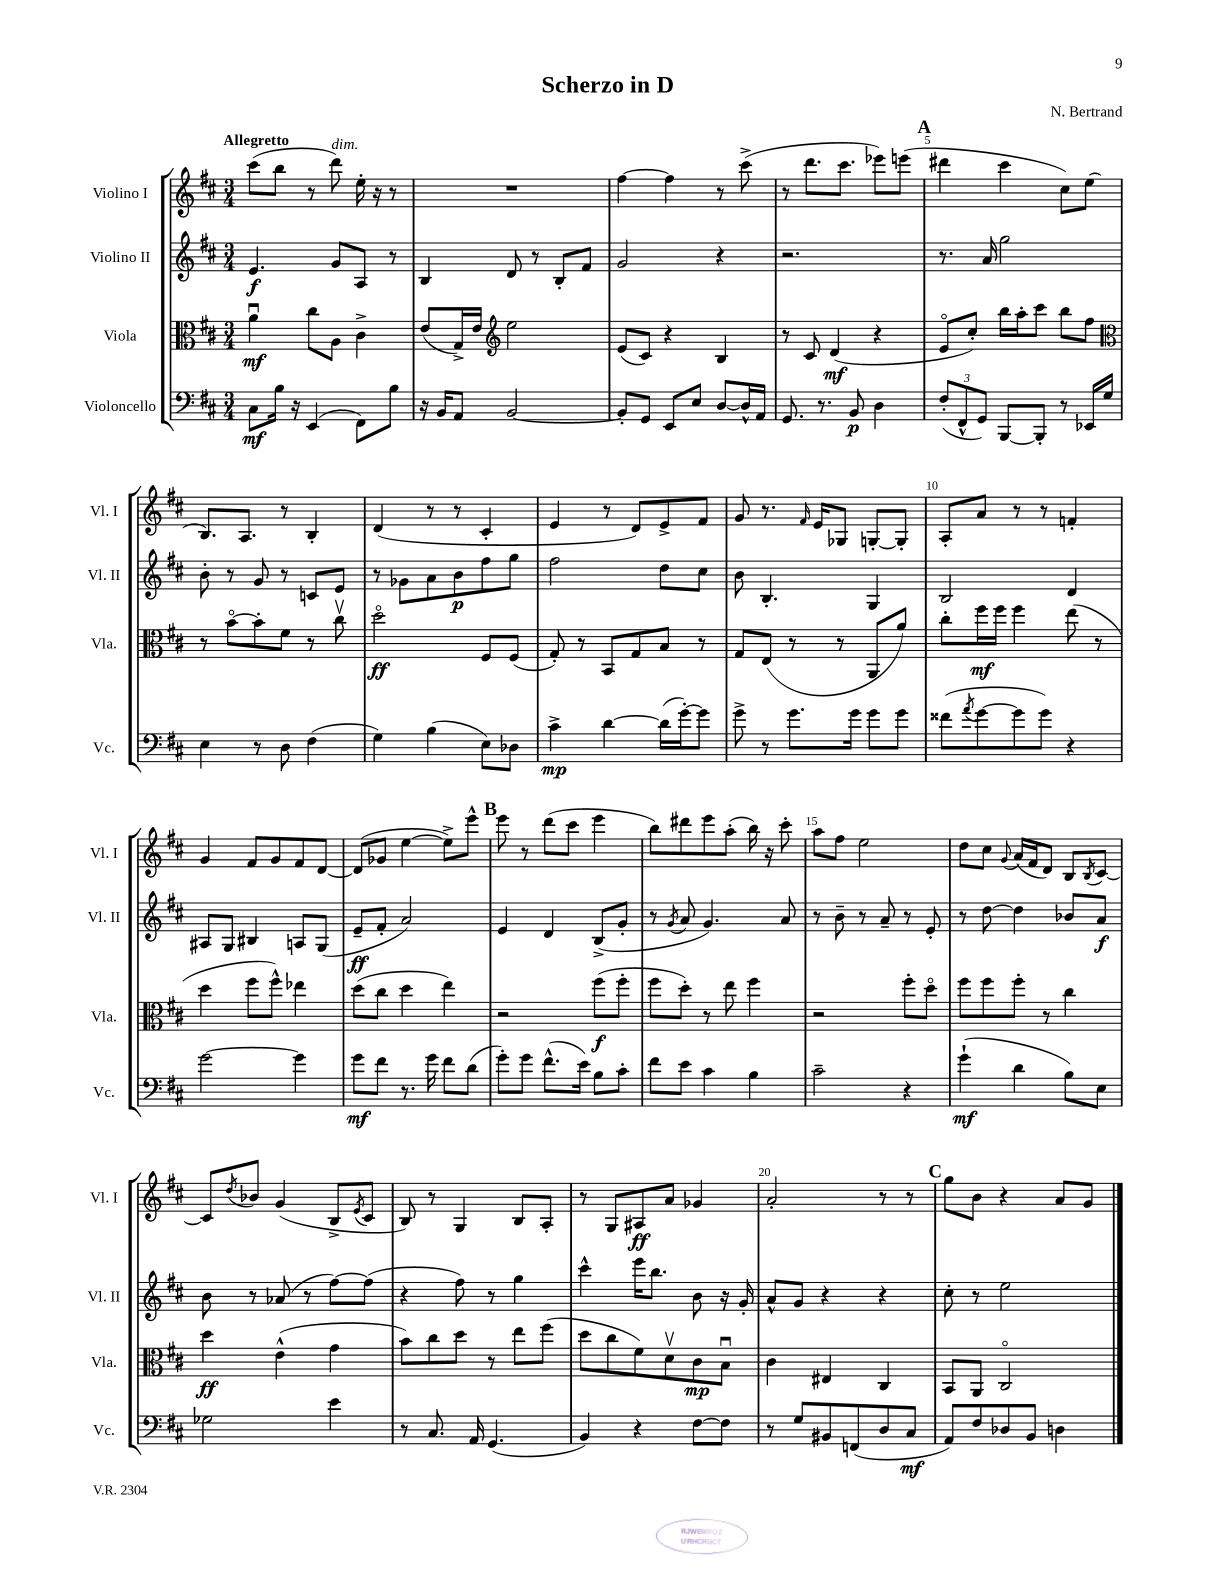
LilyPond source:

\header { title = "Scherzo in D" composer = "N. Bertrand" }
<<
\new StaffGroup <<
\new Staff = "s0" \with { instrumentName = "Violino I" shortInstrumentName = "Vl. I" } {
    \clef treble \key d \major \numericTimeSignature \time 3/4 \tempo "Allegretto"
    cis'''8( b''8 r8 d'''8^\markup { \italic "dim." }) e''16-. r16 r8 |
    R2. |
    fis''4~ fis''4 r8 cis'''8->( |
    r8 d'''8. cis'''8. ees'''8) e'''8( |
    \mark \markup { \bold "A" } dis'''4 cis'''4 cis''8) e''8( |
    b8.) a8. r8 b4-. |
    d'4( r8 r8 cis'4-. |
    e'4 r8 d'8) e'8-> fis'8 |
    g'8 r8. \grace { fis'16 } e'16 ges8 g8~-. g8-. |
    a8-. a'8 r8 r8 f'4-. |
    g'4 fis'8 g'8 fis'8 d'8~ |
    d'8( ges'8 e''4~ e''8->) e'''8-^ |
    \mark \markup { \bold "B" } e'''8 r8 d'''8( cis'''8 e'''4 |
    b''8) dis'''8 e'''8 a''8-.( b''16) r16 cis'''8-. |
    a''8 fis''8 e''2 |
    d''8 cis''8 \appoggiatura { g'8 } a'16( fis'16 d'8) b8 \acciaccatura { b8 } cis'8~ |
    cis'8 \acciaccatura { d''8 } bes'8 g'4( b8-> \acciaccatura { e'8 } cis'8 |
    b8) r8 g4 b8 a8-. |
    r8 g8 ais8\ff a'8 ges'4 |
    a'2-. r8 r8 |
    \mark \markup { \bold "C" } g''8 b'8 r4 a'8 g'8 \bar "|." |
}
\new Staff = "s1" \with { instrumentName = "Violino II" shortInstrumentName = "Vl. II" } {
    \clef treble \key d \major \numericTimeSignature \time 3/4
    e'4.\f g'8 a8 r8 |
    b4 d'8 r8 b8-. fis'8 |
    g'2 r4 |
    r2. |
    \mark \markup { \bold "A" } r8. a'16 g''2 |
    b'8-. r8 g'8 r8 c'8 e'8 |
    r8 ges'8 a'8 b'8\p fis''8 g''8 |
    fis''2 d''8 cis''8 |
    b'8 b4.-. g4 |
    b2 d'4 |
    ais8 g8 bis4 a8 g8( |
    e'8--\ff fis'8-. a'2) |
    \mark \markup { \bold "B" } e'4 d'4 b8->( g'8-. |
    r8 \acciaccatura { g'8 } a'8 g'4.) a'8 |
    r8 b'8-- r8 a'8-- r8 e'8-. |
    r8 d''8~ d''4 bes'8 a'8\f |
    b'8 r8 aes'8( r8 fis''8~) fis''8( |
    r4 fis''8) r8 g''4 |
    cis'''4-^ e'''16 b''8. b'8 r16 g'16-. |
    a'8-^ g'8 r4 r4 |
    \mark \markup { \bold "C" } cis''8-. r8 e''2 \bar "|." |
}
\new Staff = "s2" \with { instrumentName = "Viola" shortInstrumentName = "Vla." } {
    \clef alto \key d \major \numericTimeSignature \time 3/4
    a'4\downbow\mf cis''8 a8 cis'4-> |
    e'8( g16->) e'16 \clef treble e''2 |
    e'8( cis'8) r4 b4 |
    r8 cis'8 d'4\mf( r4 |
    \mark \markup { \bold "A" } e'8\flageolet cis''8-.) b''16 a''16-. cis'''8 b''8 fis''8 |
    \clef alto r8 b'8~\flageolet b'8-. fis'8 r8 cis''8\upbow |
    d''2\flageolet\ff fis8 fis8( |
    g8-.) r8 b,8 g8 b8 r8 |
    g8 e8( r8 r8 a,8 a'8) |
    cis''8-. fis''16\mf fis''16 fis''4 e''8( r8 |
    d''4 fis''8 fis''8-^) ees''4 |
    d''8( cis''8 d''4 e''4) |
    \mark \markup { \bold "B" } r2 fis''8\f( fis''8-. |
    fis''8 d''8-.) r8 e''8 fis''4 |
    r2 fis''8-. d''8\flageolet |
    fis''8 fis''8 fis''8-. r8 cis''4 |
    d''4\ff e'4-^( g'4 |
    b'8) cis''8 d''8 r8 e''8 fis''8( |
    d''8 cis''8 fis'8) d'8\upbow cis'8\mp b8\downbow |
    cis'4 eis4 cis4 |
    \mark \markup { \bold "C" } b,8 a,8 cis2\flageolet \bar "|." |
}
\new Staff = "s3" \with { instrumentName = "Violoncello" shortInstrumentName = "Vc." } {
    \clef bass \key d \major \numericTimeSignature \time 3/4
    cis8\mf b16 r16 e,4( fis,8) b8 |
    r16 b,16 a,8 b,2~ |
    b,8-. g,8 e,8 e8 d8~ d16-^ a,16 |
    g,8. r8. b,8\p d4 |
    \mark \markup { \bold "A" } \tuplet 3/2 { fis8-.( fis,8-^ g,8) } b,,8~ b,,8-. r8 ees,16 g16 |
    e4 r8 d8 fis4( |
    g4) b4( e8) des8 |
    cis'4->\mp d'4~ d'16( g'16~-.) g'8 |
    g'8-> r8 g'8. g'16 g'8 g'8 |
    fisis'8( \acciaccatura { a'8 } g'8~ g'8 g'8) r4 |
    g'2~ g'4 |
    g'8\mf fis'8 r8. g'16 fis'8 d'8( |
    \mark \markup { \bold "B" } g'8-.) g'8 fis'8.-^( e'16) b8 cis'8-. |
    fis'8 e'8 cis'4 b4 |
    cis'2-- r4 |
    g'4-!\mf( d'4 b8) e8 |
    ges2 e'4 |
    r8 cis8. a,16 g,4.( |
    b,4) r4 fis8~ fis8 |
    r8 g8 bis,8 f,8( d8 cis8\mf |
    \mark \markup { \bold "C" } a,8) fis8 des8 b,8 d4 \bar "|." |
}
>>
>>
\layout { \context { \Score \override BarNumber.break-visibility = ##(#f #t #t) barNumberVisibility = #(every-nth-bar-number-visible 5) } }
